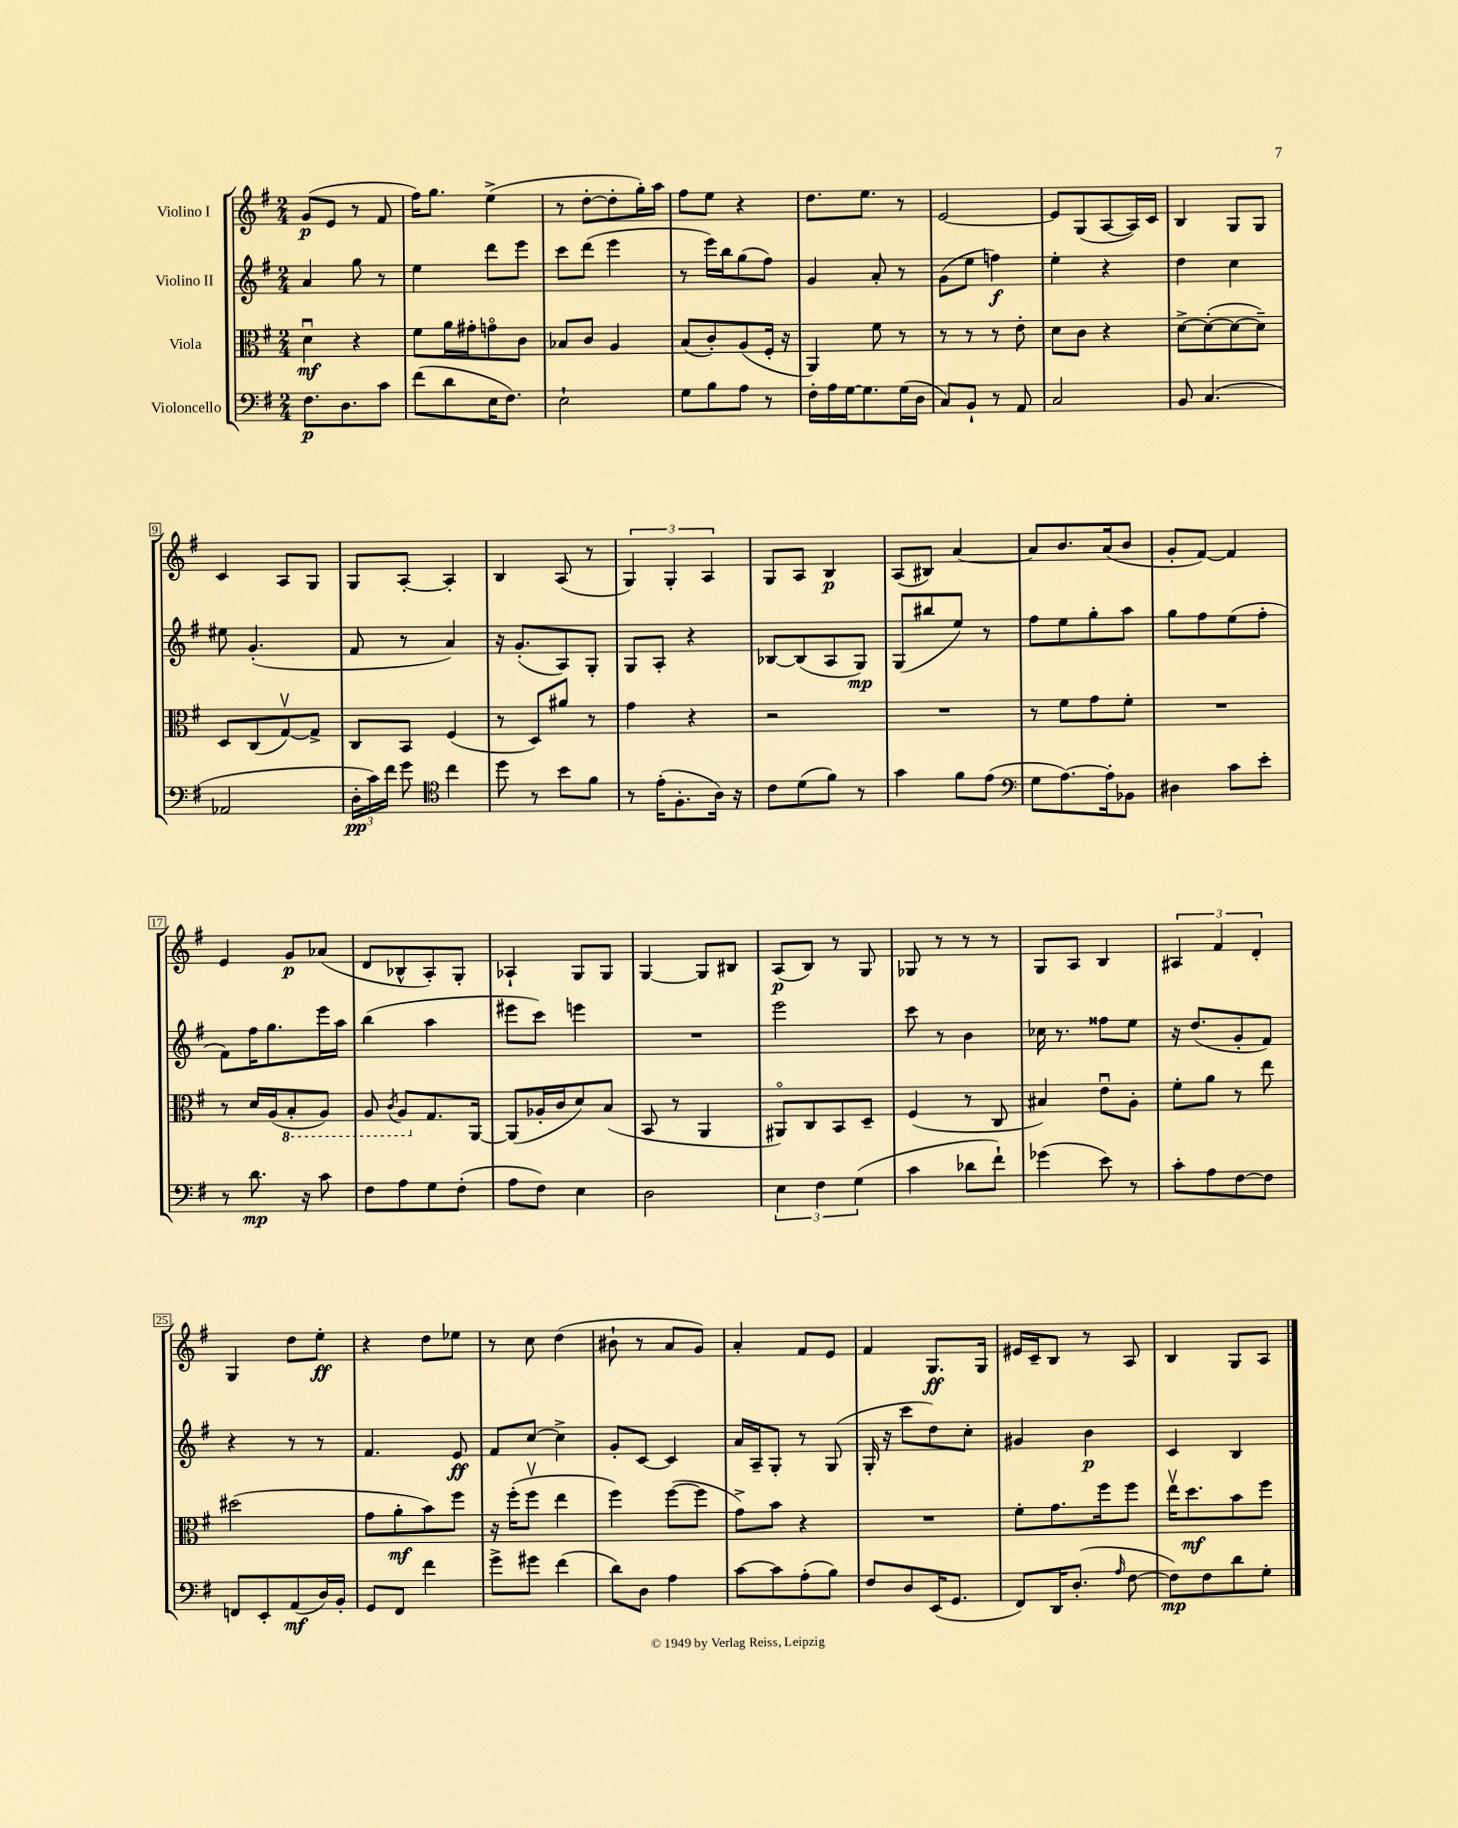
<<
\new StaffGroup <<
\new Staff = "s0" \with { instrumentName = "Violino I" } {
    \clef treble \key g \major \numericTimeSignature \time 2/4
    \autoBeamOff g'8[\p( e'8] r8 fis'8 |
    fis''16[) g''8.] e''4->( |
    r8 d''8[~-. d''8-. g''16-.) a''16] |
    fis''8[ e''8] r4 |
    d''8.[ e''8.] r8 |
    e'2~ |
    e'8[ g8( a8~ a16) c'16] |
    b4 g8[ g8] |
    c'4 a8[ g8] |
    g8[ a8]~-. a4-. |
    b4 a8( r8 |
    \tuplet 3/2 { g4) g4-. a4 } |
    g8[ a8] b4\p |
    a8[( bis8]) a'4~ |
    a'8[ b'8. a'16( b'8] |
    g'8[-. fis'8]~) fis'4 |
    e'4 g'8[\p aes'8]( |
    d'8[ bes8-^ a8-.) g8]-. |
    aes4-! g8[ g8] |
    g4~ g8[ bis8] |
    a8[\p( b8]) r8 g8 |
    ges8 r8 r8 r8 |
    g8[ a8] b4 |
    \tuplet 3/2 { ais4 fis'4 d'4-. } |
    g4 d''8[ e''8]-.\ff |
    r4 d''8[ ees''8] |
    r8 c''8 d''4( |
    bis'8-! r8 a'8[ g'8]) |
    a'4-. fis'8[ e'8] |
    fis'4 g8.[\ff g16] |
    eis'16[ c'16-- b8] r8 a8 |
    b4 g8[ a8] \bar "|." |
}
\new Staff = "s1" \with { instrumentName = "Violino II" } {
    \clef treble \key g \major \numericTimeSignature \time 2/4
    \autoBeamOff a'4 g''8 r8 |
    e''4 d'''8[ e'''8] |
    c'''8[ d'''8]( e'''4 |
    r8 e'''16[) b''16 g''8( fis''8]) |
    g'4 a'8-. r8 |
    g'8[( e''8] f''4\f) |
    e''4-. r4 |
    d''4 c''4 |
    eis''8 g'4.-.( |
    fis'8 r8 a'4) |
    r16 g'8.[-.( a8) g8]-. |
    g8[ a8]-. r4 |
    bes8[~ bes8( a8 g8]\mp) |
    g8[( bis''8 e''8]) r8 |
    fis''8[ e''8 g''8-. a''8] |
    g''8[ fis''8 e''8( fis''8]-. |
    fis'8[) fis''16 g''8. e'''16 a''16] |
    b''4( a''4 |
    eis'''8[ c'''8]) e'''4 |
    R2 |
    e'''2 |
    c'''8 r8 b'4 |
    ces''16 r8. fisis''8[ e''8] |
    r16 d''8.[( g'8-. fis'8]) |
    r4 r8 r8 |
    fis'4. e'8\ff |
    fis'8[ c''8]~ c''4-> |
    g'8[-. c'8]~ c'4 |
    a'16[ a16-- g8]-. r8 g8( |
    g16-. r16 c'''8[ d''8) c''8]-. |
    gis'4 b'4\p |
    c'4 b4 \bar "|." |
}
\new Staff = "s2" \with { instrumentName = "Viola" } {
    \clef alto \key g \major \numericTimeSignature \time 2/4
    \autoBeamOff d'4\downbow\mf r4 |
    fis'8[ a'16 gis'16-. g'8\flageolet c'8] |
    bes8[ c'8] a4 |
    b8[( c'8-.) a8( fis16]-. r16 |
    a,4) fis'8 r8 |
    r8 r8 r8 e'8-. |
    d'8[ c'8] r4 |
    d'8[~-> d'8~-.( d'8~ d'8]--) |
    d8[ c8( g8~\upbow) g8]-> |
    c8[ b,8] fis4( |
    r8 d8[) ais'8] r8 |
    g'4 r4 |
    r2 |
    R2 |
    r8 fis'8[ g'8 fis'8]-. |
    R2 |
    r8 d'16[ a16( \ottava #-1 b,8-. a,8]) |
    a,8 \acciaccatura { c8 } a,8[ \ottava #0 g8. a,16]~ |
    a,8[( aes16-. c'16 d'8) b8]( |
    b,8 r8 a,4 |
    ais,8[\flageolet) c8 b,8 d8]-- |
    fis4( r8 c8 |
    bis4) e'8[\downbow a8]-. |
    fis'8[-. a'8] r8 e''8 |
    dis''2( |
    g'8[ a'8-.\mf b'8) fis''8] |
    r16 fis''16[-.( fis''8]\upbow e''4 |
    fis''4) fis''8[~( fis''8] |
    g'8[->) b'8] r4 |
    R2 |
    fis'8[-. g'8. fis''16 fis''8] |
    e''16[\upbow d''8.\mf b'8 fis''8] \bar "|." |
}
\new Staff = "s3" \with { instrumentName = "Violoncello" } {
    \clef bass \key g \major \numericTimeSignature \time 2/4
    \autoBeamOff fis8.[\p d8. c'8] |
    fis'8[( d'8 e16 fis8.]) |
    e2-! |
    g8[ b8 a8] r8 |
    fis16[-. a16 g16~ g8. g16( d16] |
    c8[) b,8]-! r8 a,8 |
    c2 |
    b,8 c4.( |
    aes,2 |
    \tuplet 3/2 { d16[-.\pp c'16) fis'16] } g'8 \clef tenor c''4 |
    d''8 r8 b'8[ fis'8] |
    r8 e'16[-.( fis8.-. a16]) r16 |
    c'8[ d'8( fis'8]) r8 |
    g'4 fis'8[ e'8]( |
    \clef bass g8[ a8.~) a16-. bes,8] |
    dis4 c'8[ e'8]-. |
    r8 d'8.\mp r16 c'8 |
    fis8[ a8 g8 fis8]-.( |
    a8[ fis8]) e4 |
    d2 |
    \tuplet 3/2 { e4 fis4 g4( } |
    c'4 des'8[ fis'8]-!) |
    ges'4( e'8) r8 |
    c'8[-. a8 fis8~ fis8] |
    f,8[ e,8-. a,8\mf( d16) b,16]-. |
    g,8[ fis,8] fis'4 |
    g'8[-> gis'8] fis'4( |
    d'8[) d8] a4 |
    c'8[~ c'8 a8-.( b8]) |
    fis8[ d8 e,16( g,8.] |
    fis,8[) d,16 d8.]-.( \grace { a16 } fis8~ |
    fis8[\mp) fis8 d'8 g8]-. \bar "|." |
}
>>
>>
\layout { \context { \Score \override BarNumber.stencil = #(make-stencil-boxer 0.1 0.3 ly:text-interface::print) } }
